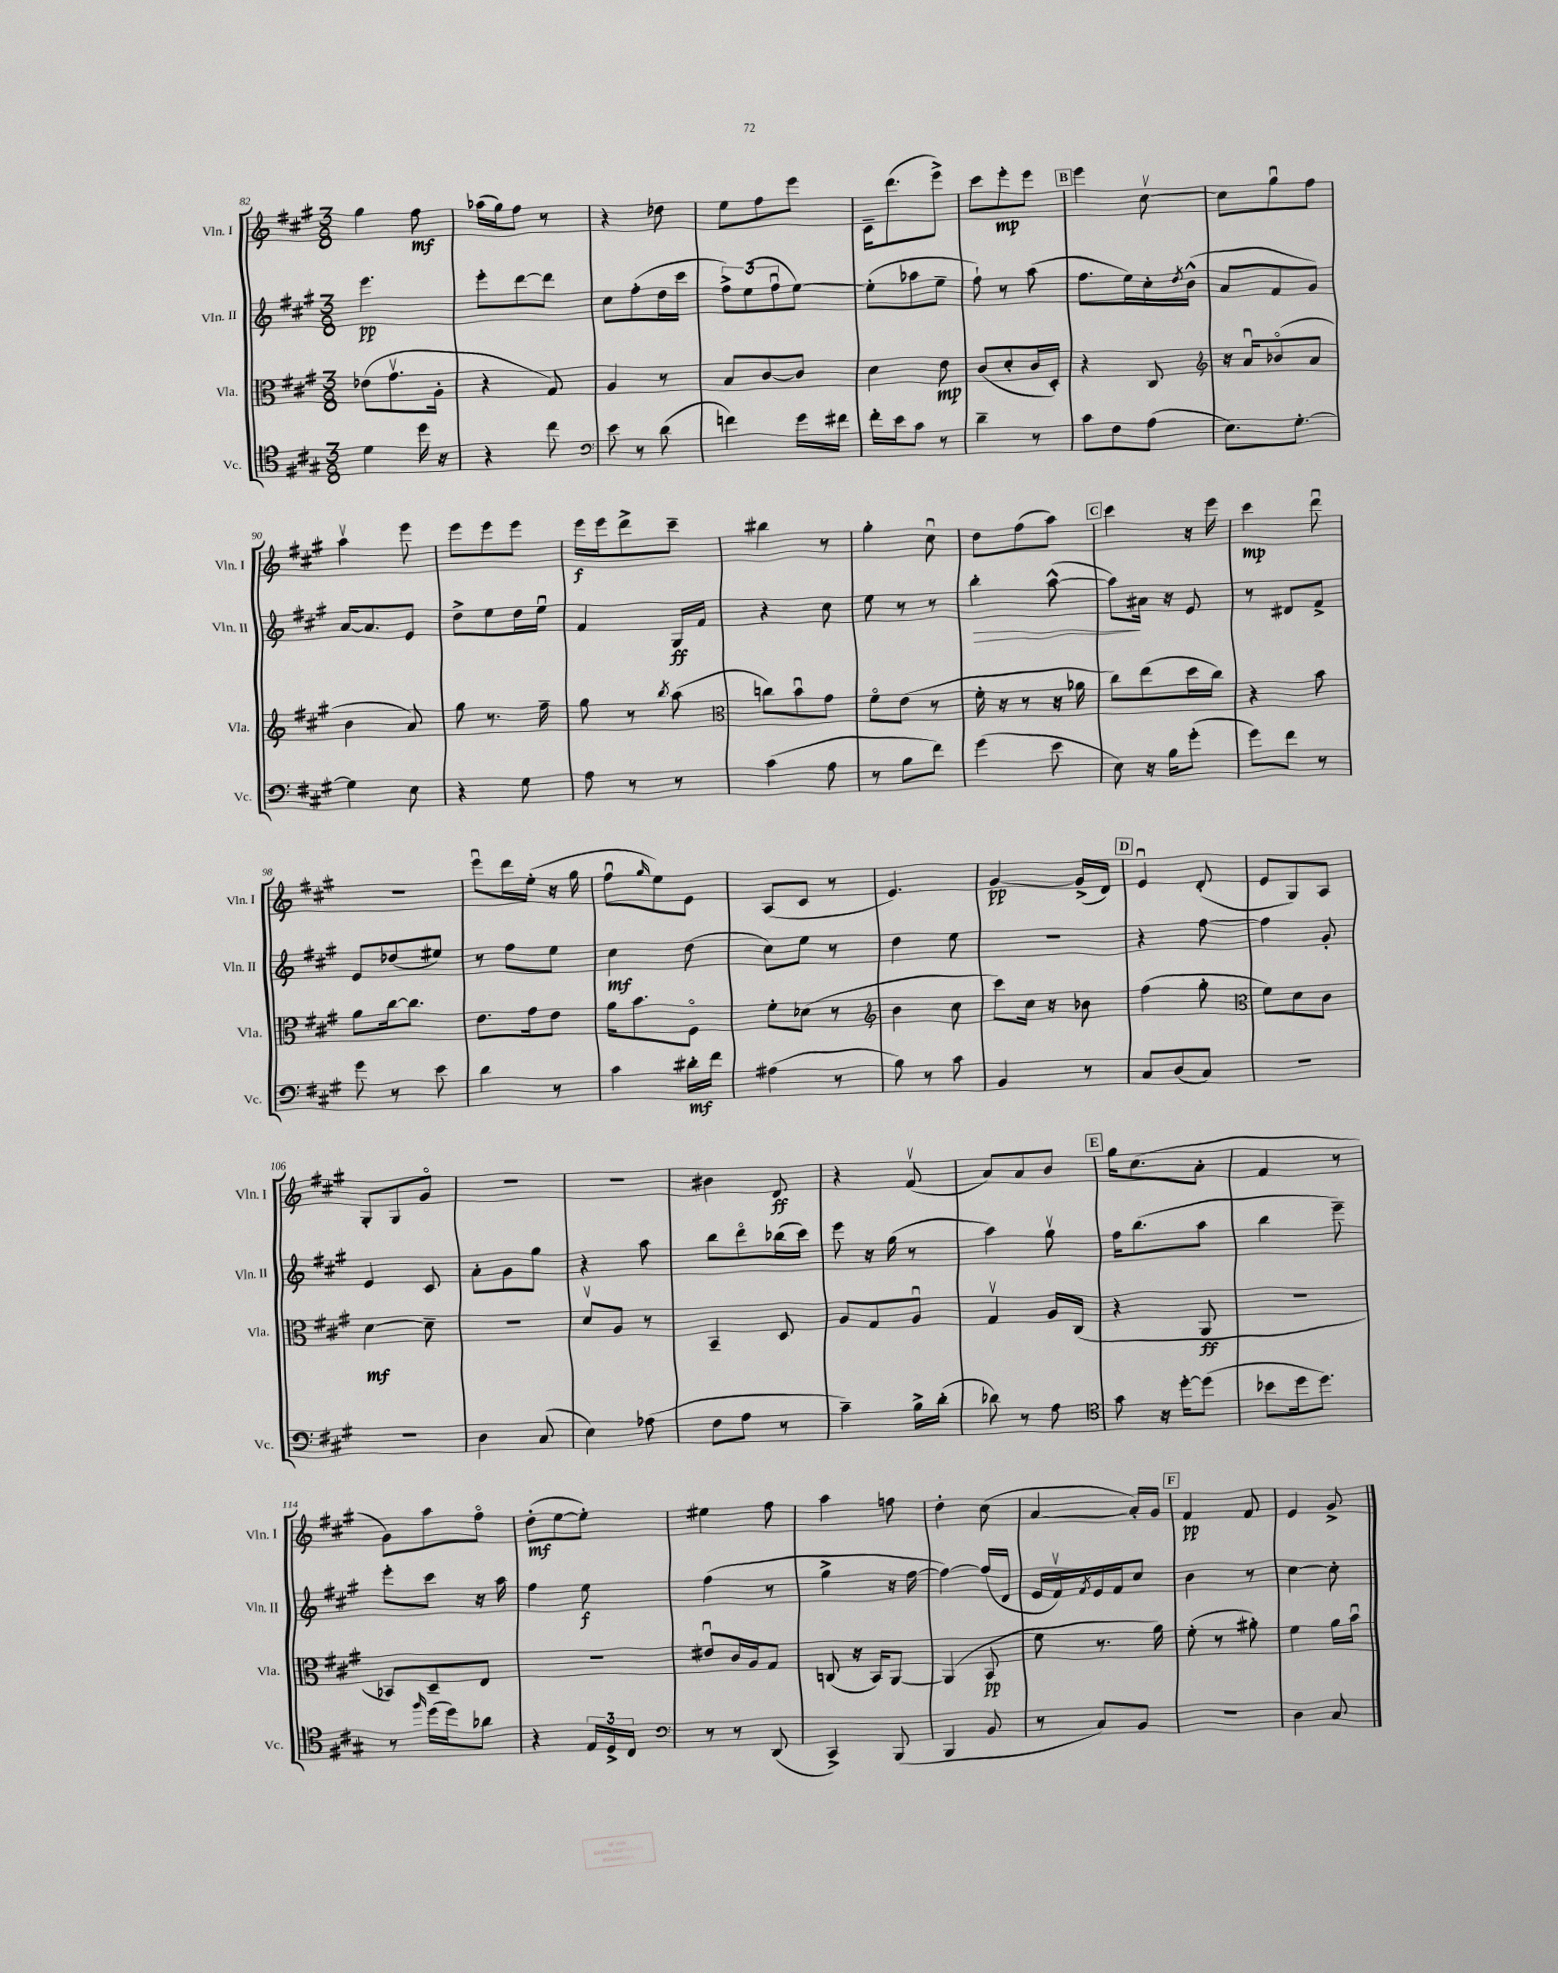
<<
\new StaffGroup <<
\new Staff = "s0" \with { instrumentName = "Vln. I" shortInstrumentName = "Vln. I" } {
    \clef treble \key a \major \numericTimeSignature \time 3/8
    gis''4 fis''8\mf |
    aes''16( gis''16) fis''8 r8 |
    r4 des''8 |
    e''8 fis''8 e'''8 |
    cis'16-- d'''8.( e'''8->) |
    cis'''8 e'''8-.\mp e'''8 |
    \mark \markup { \box "B" } e'''4 cis''8~\upbow |
    cis''8 gis''8\downbow fis''8 |
    a''4\upbow e'''8 |
    e'''8 e'''8 e'''8 |
    e'''16\f e'''16 d'''8-> cis'''8-- |
    bis''4 r8 |
    gis''4-. cis''8\downbow |
    d''8 fis''8( a''8) |
    \mark \markup { \box "C" } cis'''4 r16 e'''16 |
    cis'''4\mp d'''8\downbow |
    R4. |
    e'''8\downbow d'''16 e''16-.( r16 gis''16 |
    fis''8\downbow \grace { gis''16 } e''8) e'8 |
    a8( cis'8 r8 |
    e'4.) |
    gis'4~\pp gis'16->( d'16) |
    \mark \markup { \box "D" } e'4\downbow d'8-.( |
    e'8 gis8) a8 |
    gis8-. gis8 gis'8\flageolet |
    R4. |
    R4. |
    bis'4 d'8\ff |
    r4 fis'8\upbow( |
    a'8) a'8 b'8 |
    \mark \markup { \box "E" } gis''16 cis''8.( a'8-. |
    fis'4 r8 |
    gis'8) a''8 fis''8\flageolet |
    d''8-.\mf( e''8~ e''8-.) |
    eis''4 fis''8 |
    a''4 f''8 |
    d''4-. cis''8( |
    a'4~ a'16-.) gis'16 |
    \mark \markup { \box "F" } fis'4\pp fis'8 |
    e'4 gis'8-> \bar "|." |
}
\new Staff = "s1" \with { instrumentName = "Vln. II" shortInstrumentName = "Vln. II" } {
    \clef treble \key a \major \numericTimeSignature \time 3/8
    e'''4.\pp |
    e'''8-. d'''8~ d'''8 |
    cis''8 fis''8-.( d''16 cis'''16 |
    \tuplet 3/2 { fis''8->) e''8( fis''8\downbow } e''8~) |
    e''8-.( aes''8 e''8-- |
    fis''8-!) r8 a''8( |
    \mark \markup { \box "B" } fis''8. e''16) cis''16-. \acciaccatura { d''8 } b'16-^( |
    a'8 fis'8 gis'8) |
    a'16~ a'8. e'8 |
    d''8-> e''8 d''16 e''16\downbow |
    fis'4 gis16\ff fis'16 |
    r4 cis''8 |
    e''8 r8 r8 |
    b''4-.\> a''8~-^( |
    \mark \markup { \box "C" } a''8\!) ais'16 r16 e'8 |
    r8 dis'8 fis'8-> |
    e'8 des''8( eis''8) |
    r8 fis''8 e''8 |
    cis''4\mf d''8( |
    cis''8) e''8 r8 |
    d''4 e''8 |
    R4. |
    \mark \markup { \box "D" } r4 fis''8~ |
    fis''4 gis'8-. |
    e'4 cis'8 |
    a'8-. gis'8 gis''8 |
    r4 a''8 |
    b''8 d'''8\flageolet bes''16( cis'''16) |
    e'''8 r16 gis''16( r8 |
    a''4) gis''8\upbow |
    \mark \markup { \box "E" } fis''16 b''8.( a''8 |
    b''4 e'''8--) |
    e'''8-. cis'''8 r16 a''16 |
    fis''4 e''8\f |
    fis''4( r8 |
    gis''4-> r16 fis''16~ |
    fis''4~) fis''16( d'16 |
    e'16 fis'16\upbow) \acciaccatura { fis'8 } e'16 fis'16 cis''8 |
    \mark \markup { \box "F" } b'4 r8 |
    cis''4~ cis''8-. \bar "|." |
}
\new Staff = "s2" \with { instrumentName = "Vla." shortInstrumentName = "Vla." } {
    \clef alto \key a \major \numericTimeSignature \time 3/8
    ees'8( gis'8.\upbow a16-. |
    r4 gis8) |
    a4 r8 |
    b8 cis'8~ cis'8 |
    d'4 e'8\mp |
    cis'8( d'8-. cis'16 d16-.) |
    \mark \markup { \box "B" } r4 cis8 |
    \clef treble r16 a'16\downbow bes'8\flageolet( a'8 |
    b'4 a'8) |
    gis''8 r8. fis''16-- |
    gis''8 r8 \acciaccatura { b''8 } a''8( |
    \clef alto c''8) b'8\downbow gis'8 |
    fis'8\flageolet e'8( r8 |
    fis'16-. r16 r8 r16 aes'16 |
    \mark \markup { \box "C" } cis''8) e''8( d''16 cis''16) |
    r4 b'8 |
    a'8 cis''16~ cis''8. |
    e'8. gis'16 e'8 |
    a'16 b'8. fis8\flageolet |
    fis'8-. des'8( r8 |
    \clef treble b'4 cis''8 |
    cis'''8) cis''16 r16 bes'8 |
    \mark \markup { \box "D" } fis''4( gis''8-. |
    \clef alto fis'8) d'8 cis'8 |
    d'4~\mf d'8-- |
    R4. |
    d'8\upbow a8 r8 |
    b,4-- d8 |
    a8 gis8 a8\downbow |
    gis4\upbow a16 cis16( |
    \mark \markup { \box "E" } r4 a,8\ff |
    R4. |
    bes,8) d8-- e8 |
    R4. |
    eis'8\downbow cis'16 a16 gis8 |
    c8( r16 b,16) a,8~ |
    a,4( b,8\pp |
    fis'8 r8. a'16) |
    \mark \markup { \box "F" } fis'8-.( r8 ais'8-.) |
    fis'4 a'16 b'16\downbow \bar "|." |
}
\new Staff = "s3" \with { instrumentName = "Vc." shortInstrumentName = "Vc." } {
    \clef tenor \key a \major \numericTimeSignature \time 3/8
    d'4 d''16 r16 |
    r4 cis''8 |
    \clef bass e'8 r8 d'8( |
    f'4) gis'16 fis'16 |
    fis'16-. e'16 cis'8 r8 |
    d'4-- r8 |
    \mark \markup { \box "B" } cis'8 fis8 a8( |
    e8.) gis8.~-. |
    gis4 e8 |
    r4 gis8 |
    a8 r8 r8 |
    cis'4( a8 |
    r8 b8 fis'8) |
    gis'4( e'8 |
    \mark \markup { \box "C" } e8) r16 b16 gis'8-.( |
    gis'8) fis'8 r8 |
    gis'8 r8 e'8 |
    d'4 r8 |
    cis'4 dis'16-.\mf fis'16 |
    ais4( r8 |
    b8) r8 cis'8 |
    b,4 r8 |
    \mark \markup { \box "D" } cis8 d8( cis8) |
    R4. |
    R4. |
    d4 cis8( |
    e4) aes8( |
    fis8 a8 r8 |
    cis'4--) b16-> d'16-.( |
    des'8) r8 a8 |
    \mark \markup { \box "E" } \clef tenor gis'8 r16 d''16~-. d''8( |
    bes'8 d''16 d''8.) |
    r8 \grace { fis''16 } d''16( d''16) aes'8 |
    r4 \tuplet 3/2 { e16 d16-> cis16 } |
    \clef bass r8 r8 d,8( |
    cis,4->) b,,8( |
    b,,4 b,8 |
    r8 cis8) b,8 |
    \mark \markup { \box "F" } R4. |
    d4 cis8 \bar "|." |
}
>>
>>
\layout { \context { \Score currentBarNumber = #82 } }
